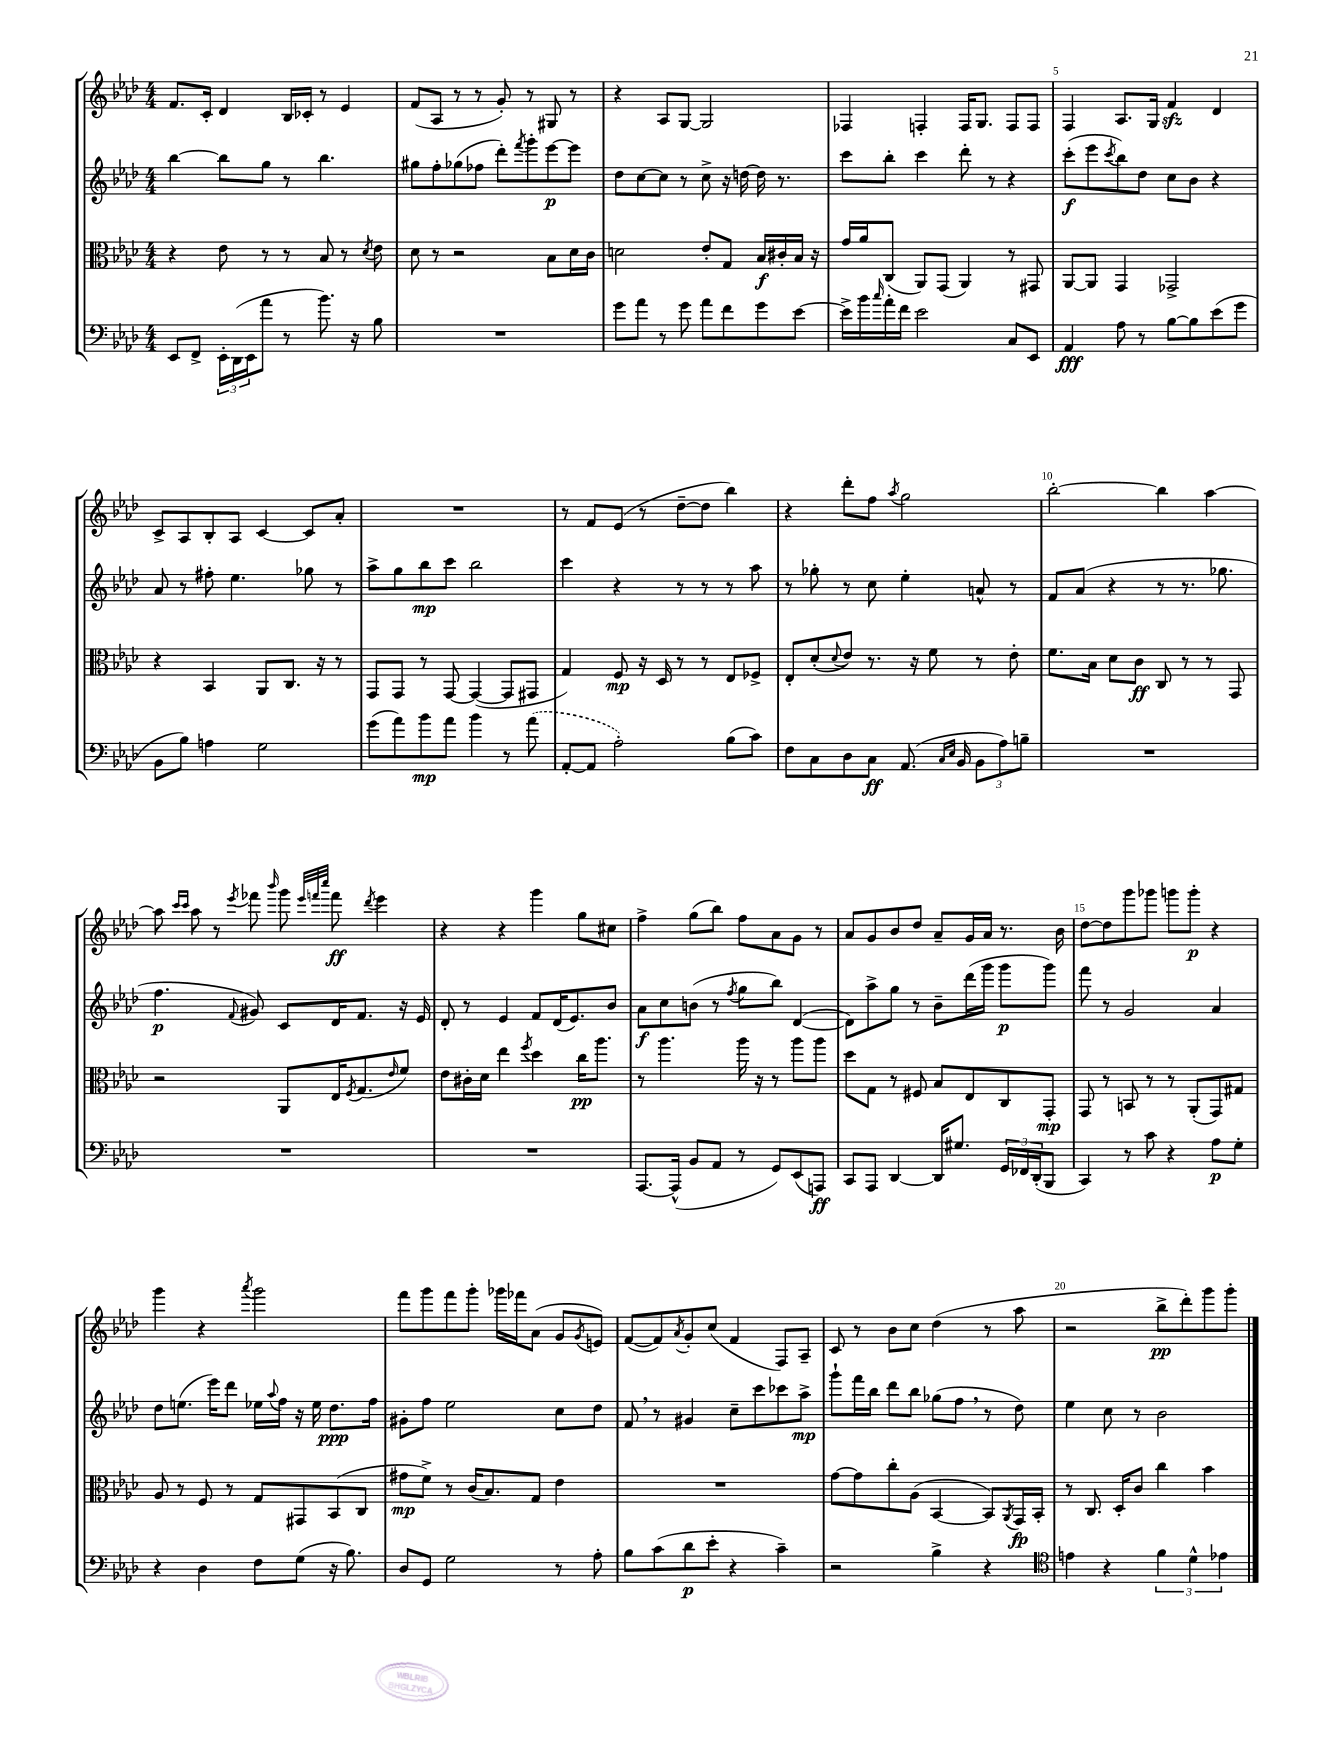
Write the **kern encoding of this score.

**kern	**dynam	**kern	**dynam	**kern	**dynam	**kern	**dynam
*part4	*part4	*part3	*part3	*part2	*part2	*part1	*part1
*staff4	*staff4	*staff3	*staff3	*staff2	*staff2	*staff1	*staff1
*clefF4	*	*clefC3	*	*clefG2	*	*clefG2	*
*k[b-e-a-d-]	*	*k[b-e-a-d-]	*	*k[b-e-a-d-]	*	*k[b-e-a-d-]	*
*M4/4	*	*M4/4	*	*M4/4	*	*M4/4	*
=1	=1	=1	=1	=1	=1	=1	=1
8EE-/L	.	4r	.	[4bb-\	.	8.f/L	.
8FF^/J	.	.	.	.	.	.	.
.	.	.	.	.	.	16c'/Jk	.
24EE-'\LL	.	8e-\	.	8bb-\L]	.	4d-/	.
(24DD-\	.	.	.	.	.	.	.
24EE-\J	.	.	.	.	.	.	.
8a-\J	.	8r	.	8gg\J	.	.	.
8r	.	8r	.	8r	.	16B-/LL	.
.	.	.	.	.	.	16c-X'/JJ	.
8.b-\)	.	8B-/	.	4.bb-\	.	8r	.
.	.	8r	.	.	.	4e-/	.
16r	.	.	.	.	.	.	.
.	.	8qd-/	.	.	.	.	.
8B-\	.	8e-\	.	.	.	.	.
=2	=2	=2	=2	=2	=2	=2	=2
1r	.	8d-\	.	8gg#X\L	.	(8f/L	.
.	.	8r	.	8ff'\	.	8A-/J	.
.	.	2r	.	(8gg-X\	.	8r	.
.	.	.	.	8ff-X\J	.	8r	.
.	.	.	.	8ddd-'\L)	.	8g'/)	.
.	.	.	.	8qfff/	.	.	.
.	.	.	.	8ggg'\	.	8r	.
.	.	8B-\L	.	[8eee-\	p	8G#X/	.
.	.	16d-\L	.	8eee-\J]	.	8r	.
.	.	16c\JJ	.	.	.	.	.
=3	=3	=3	=3	=3	=3	=3	=3
8g\L	.	2dn\	.	8dd-\L	.	4r	.
8a-\J	.	.	.	[8cc\	.	.	.
8r	.	.	.	8cc\J]	.	8A-/L	.
8g\	.	.	.	8r	.	[8G/J	.
8a-\L	.	8e-'/L	.	8cc^\	.	2G/]	.
8f\	.	8G/J	.	16r	.	.	.
.	.	.	.	[16ddn\	.	.	.
8g\	.	16B-/LL	f	16dd\]	.	.	.
.	.	16c#X'/	.	8.r	.	.	.
[8e-\J	.	16B-/JJ	.	.	.	.	.
.	.	16r	.	.	.	.	.
=4	=4	=4	=4	=4	=4	=4	=4
16e-^\LL]	.	16g/LL	.	8ccc\L	.	4F-X/	.
16b-\	.	16a-/J	.	.	.	.	.
16qqcc/	.	.	.	.	.	.	.
16a-'\	.	(8C/J	.	8bb-'\J	.	.	.
16f\JJ	.	.	.	.	.	.	.
2e-\	.	8AA-/L)	.	4ccc\	.	4Fn'/	.
.	.	(8GG/J	.	.	.	.	.
.	.	4AA-/)	.	8ddd-'\	.	16F/KL	.
.	.	.	.	.	.	8.G/J	.
.	.	.	.	8r	.	.	.
8C/L	.	8r	.	4r	.	8F/L	.
8EE-/J	.	8GG#X/	.	.	.	8F/J	.
=5	=5	=5	=5	=5	=5	=5	=5
4AA-/	fff	[8AA-/L	.	(8ccc'\L	f	4F/	.
.	.	8AA-/J]	.	8eee-\	.	.	.
.	.	.	.	8qccc/	.	.	.
8A-\	.	4GG/	.	8bb-\)	.	8.A-/L	.
8r	.	.	.	8dd-\J	.	.	.
.	.	.	.	.	.	16G/Jk	.
[8B-\L	.	2GG-X^/	.	8cc\L	.	4fzz/	.
8B-\]	.	.	.	8b-\J	.	.	.
(8e-\	.	.	.	4r	.	4d-/	.
8g\J	.	.	.	.	.	.	.
!!LO:LB:g=z
=6	=6	=6	=6	=6	=6	=6	=6
8BB-\L	.	4r	.	8a-/	.	8c^/L	.
8B-\J)	.	.	.	8r	.	8A-/	.
4An\	.	4BB-/	.	8ff#X'\	.	8B-'/	.
.	.	.	.	4.ee-\	.	8A-/J	.
2G\	.	8AA-/L	.	.	.	[4c/	.
.	.	8.C/J	.	.	.	.	.
.	.	.	.	8gg-X\	.	8c/L]	.
.	.	16r	.	.	.	.	.
.	.	8r	.	8r	.	8a-'/J	.
=7	=7	=7	=7	=7	=7	=7	=7
(8g\L	.	8GG/L	.	8aa-^\L	.	1r	.
8a-\)	.	8GG/J	.	8gg\	.	.	.
8b-\	mp	8r	.	8bb-\	mp	.	.
8a-\J	.	[8GG/	.	8ccc\J	.	.	.
4b-\	.	(4GG/_	.	2bb-\	.	.	.
8r	.	8GG/L]	.	.	.	.	.
(8a-\	.	8GG#X/J	.	.	.	.	.
=8	=8	=8	=8	=8	=8	=8	=8
[8AA-'/L	.	4G/)	.	4ccc\	.	8r	.
8AA-/J]	.	.	.	.	.	8f/L	.
2A-'\)	.	8F/	mp	4r	.	(8e-/J	.
.	.	16r	.	.	.	8r	.
.	.	16D-/	.	.	.	.	.
.	.	8r	.	8r	.	[8dd-~\L	.
.	.	8r	.	8r	.	8dd-\J]	.
(8B-\L	.	8E-/L	.	8r	.	4bb-\)	.
8c\J)	.	8F-X^/J	.	8aa-\	.	.	.
=9	=9	=9	=9	=9	=9	=9	=9
8F\L	.	8E-'/L	.	8r	.	4r	.
8C\	.	(8d-'/	.	8gg-X'\	.	.	.
.	.	8qqd-/	.	.	.	.	.
8D-\	.	8e-/J)	.	8r	.	8ddd-'\L	.
8C\J	ff	8.r	.	8cc\	.	8ff\J	.
.	.	.	.	.	.	8qaa-/	.
(8.AA-/	.	.	.	4ee-'\	.	2gg\	.
.	.	16r	.	.	.	.	.
.	.	8f\	.	.	.	.	.
16qqC/LL	.	.	.	.	.	.	.
16qqE-/JJ	.	.	.	.	.	.	.
16BB-/	.	.	.	.	.	.	.
12BB-\L	.	8r	.	8an^^/	.	.	.
12A-\)	.	.	.	.	.	.	.
.	.	8e-'\	.	8r	.	.	.
12Bn~\J	.	.	.	.	.	.	.
=10	=10	=10	=10	=10	=10	=10	=10
1r	.	8.f\L	.	8f/L	.	[2bb-'\	.
.	.	.	.	(8a-/J	.	.	.
.	.	16B-\Jk	.	.	.	.	.
.	.	8d-\L	.	4r	.	.	.
.	.	8c\J	ff	.	.	.	.
.	.	8C/	.	8r	.	4bb-\]	.
.	.	8r	.	8.r	.	.	.
.	.	8r	.	.	.	[4aa-\	.
.	.	.	.	8.gg-X\	.	.	.
.	.	8GG/	.	.	.	.	.
!!LO:LB:g=z
=11	=11	=11	=11	=11	=11	=11	=11
1r	.	2r	.	4.ff\	p	8aa-\]	.
.	.	.	.	.	.	16qqccc/LL	.
.	.	.	.	.	.	16qqccc/JJ	.
.	.	.	.	.	.	8aa-\	.
.	.	.	.	.	.	8r	.
.	.	.	.	8qqf/	.	8qeee-/	.
.	.	.	.	8g#X/)	.	8fff-X\	.
.	.	.	.	.	.	16qqbbb-/	.
.	.	8AA-/L	.	8c/L	.	8ggg\	.
.	.	.	.	.	.	32qqeee-/LLL	.
.	.	.	.	.	.	32qqfffn/	.
.	.	.	.	.	.	32qqcccc/JJJ	.
.	.	16E-/K	.	16d-/K	.	8fff\	ff
.	.	8qF/	.	.	.	.	.
.	.	(8.G/	.	8.f/J	.	.	.
.	.	.	.	.	.	8qddd-/	.
.	.	.	.	.	.	4eee-\	.
.	.	16qqe-/	.	.	.	.	.
.	.	8f/J)	.	16r	.	.	.
.	.	.	.	16e-/	.	.	.
=12	=12	=12	=12	=12	=12	=12	=12
1r	.	8e-\L	.	8d-'/	.	4r	.
.	.	16c#X'\L	.	8r	.	.	.
.	.	16d-\JJ	.	.	.	.	.
.	.	4ee-\	.	4e-/	.	4r	.
.	.	8qff/	.	.	.	.	.
.	.	4dd-\	.	8f/L	.	4ggg\	.
.	.	.	.	(16d-/K	.	.	.
.	.	.	.	8.e-/)	.	.	.
.	.	16cc\KL	pp	.	.	8gg\L	.
.	.	8.aa-\J	.	.	.	.	.
.	.	.	.	8b-/J	.	8cc#X\J	.
=13	=13	=13	=13	=13	=13	=13	=13
[8.AAA-/L	.	8r	.	8a-\L	f	4ff^\	.
.	.	4.aa-\	.	8cc\	.	.	.
(16AAA-^^/Jk]	.	.	.	.	.	.	.
8BB-/L	.	.	.	(8bn\J	.	(8gg\L	.
8AA-/J	.	.	.	8r	.	8bb-\J)	.
.	.	.	.	8qff/	.	.	.
8r	.	16aa-\	.	8gg\L	.	8ff\L	.
.	.	16r	.	.	.	.	.
8GG/L)	.	8r	.	8bb-\J)	.	8a-\	.
(8EE-/	.	8aa-\L	.	([4d-/	.	8g\J	.
8AAAn/J)	ff	8aa-\J	.	.	.	8r	.
=14	=14	=14	=14	=14	=14	=14	=14
8CC/L	.	8dd-\L	.	8d-\L])	.	8a-/L	.
8AAA-/J	.	8G\J	.	8aa-^\	.	8g/	.
[4DD-/	.	8r	.	8gg\J	.	8b-/	.
.	.	8F#X/	.	8r	.	8dd-/J	.
16DD-/KL]	.	8B-/L	.	8b-~\L	.	8a-~/L	.
8.G#X/J	.	.	.	.	.	.	.
.	.	8E-/	.	(16ddd-\L	.	16g/L	.
.	.	.	.	16ggg\JJ	.	16a-/JJ	.
24GG/LL	.	8C/	.	8ggg\L	p	8.r	.
24FF-X/	.	.	.	.	.	.	.
(24DD-'/J	.	.	.	.	.	.	.
8BBB-/J	.	8GG'/J	mp	8ggg\J)	.	.	.
.	.	.	.	.	.	16b-\	.
=15	=15	=15	=15	=15	=15	=15	=15
4CC/)	.	8GG/	.	8fff\	.	[8dd-\L	.
.	.	8r	.	8r	.	8dd-\]	.
8r	.	8BBn/	.	2g/	.	8ggg\	.
8c\	.	8r	.	.	.	8ggg-X\J	.
4r	.	8r	.	.	.	8gggn\L	.
.	.	(8AA-'/L	.	.	.	8ggg'\J	p
8A-\L	p	8GG/)	.	4a-/	.	4r	.
8G'\J	.	8G#X/J	.	.	.	.	.
!!LO:LB:g=z
=16	=16	=16	=16	=16	=16	=16	=16
4r	.	8A-/	.	8dd-\L	.	4ggg\	.
.	.	8r	.	(8.een\J	.	.	.
4D-\	.	8F/	.	.	.	4r	.
.	.	.	.	16eee-\KL)	.	.	.
.	.	8r	.	8ddd-\J	.	.	.
.	.	.	.	.	.	8qaaa-/	.
8F\L	.	8G/L	.	16ee-X\LL	.	2ggg\	.
.	.	.	.	8qqaa-/	.	.	.
.	.	.	.	16ff\JJ	.	.	.
(8G\J	.	8GG#X/	.	16r	.	.	.
.	.	.	.	16ee-\	.	.	.
16r	.	(8BB-/	.	8.dd-\L	ppp	.	.
8.B-\)	.	.	.	.	.	.	.
.	.	8C/J	.	.	.	.	.
.	.	.	.	16ff\Jk	.	.	.
=17	=17	=17	=17	=17	=17	=17	=17
8D-/L	.	8g#X\L	mp	8g#X'\L	.	8fff\L	.
8GG/J	.	8f^\J)	.	8ff\J	.	8ggg\	.
2G\	.	8r	.	2ee-\	.	8fff\	.
.	.	(16c/KL	.	.	.	8ggg'\J	.
.	.	8.B-/)	.	.	.	.	.
.	.	.	.	.	.	16ggg-X\LL	.
.	.	.	.	.	.	16fff-X\J	.
.	.	8G/J	.	.	.	(8a-\J	.
8r	.	4e-\	.	8cc\L	.	8g/L	.
.	.	.	.	.	.	8qg/	.
8A-'\	.	.	.	8dd-\J	.	8en/J)	.
=18	=18	=18	=18	=18	=18	=18	=18
8B-\L	.	1r	.	8f,/	.	([8f/L	.
(8c\	.	.	.	8r	.	8f/])	.
.	.	.	.	.	.	8qa-/	.
8d-\	p	.	.	4g#X/	.	8g'/	.
8e-'\J	.	.	.	.	.	(8cc/J	.
4r	.	.	.	8cc~\L	.	4f/	.
.	.	.	.	8ccc\	.	.	.
4c~\)	.	.	.	8ccc-X\	.	8F/L)	.
.	.	.	.	8aa-^\J	mp	8A-~/J	.
=19	=19	=19	=19	=19	=19	=19	=19
2r	.	[8g\L	.	8ggg`\L	.	8c/	.
.	.	8g\]	.	16fff\L	.	8r	.
.	.	.	.	16bb-\JJ	.	.	.
.	.	8cc'\	.	8ddd-\L	.	8b-\L	.
.	.	(8A-\J	.	8bb-\J	.	8cc\J	.
4B-^\	.	[4BB-/	.	(8gg-X\L	.	(4dd-\	.
.	.	.	.	8ff,\J	.	.	.
4r	.	8BB-/L])	.	8r	.	8r	.
.	.	8qAA-/	.	.	.	.	.
.	.	16GG/L	fp	8dd-\)	.	8aa-\	.
.	.	16BB-'/JJ	.	.	.	.	.
=20	=20	=20	=20	=20	=20	=20	=20
*clefC4	*	*	*	*	*	*	*
4en\	.	8r	.	4ee-\	.	2r	.
.	.	8.C/	.	.	.	.	.
4r	.	.	.	8cc\	.	.	.
.	.	16D-'/KL	.	.	.	.	.
.	.	8c/J	.	8r	.	.	.
6f\	.	4cc\	.	2b-\	.	8bb-^\L	pp
.	.	.	.	.	.	8ddd-'\)	.
6d-^^\	.	.	.	.	.	.	.
.	.	4b-\	.	.	.	8ggg\	.
6e-X\	.	.	.	.	.	.	.
.	.	.	.	.	.	8ggg'\J	.
==	==	==	==	==	==	==	==
*-	*-	*-	*-	*-	*-	*-	*-
